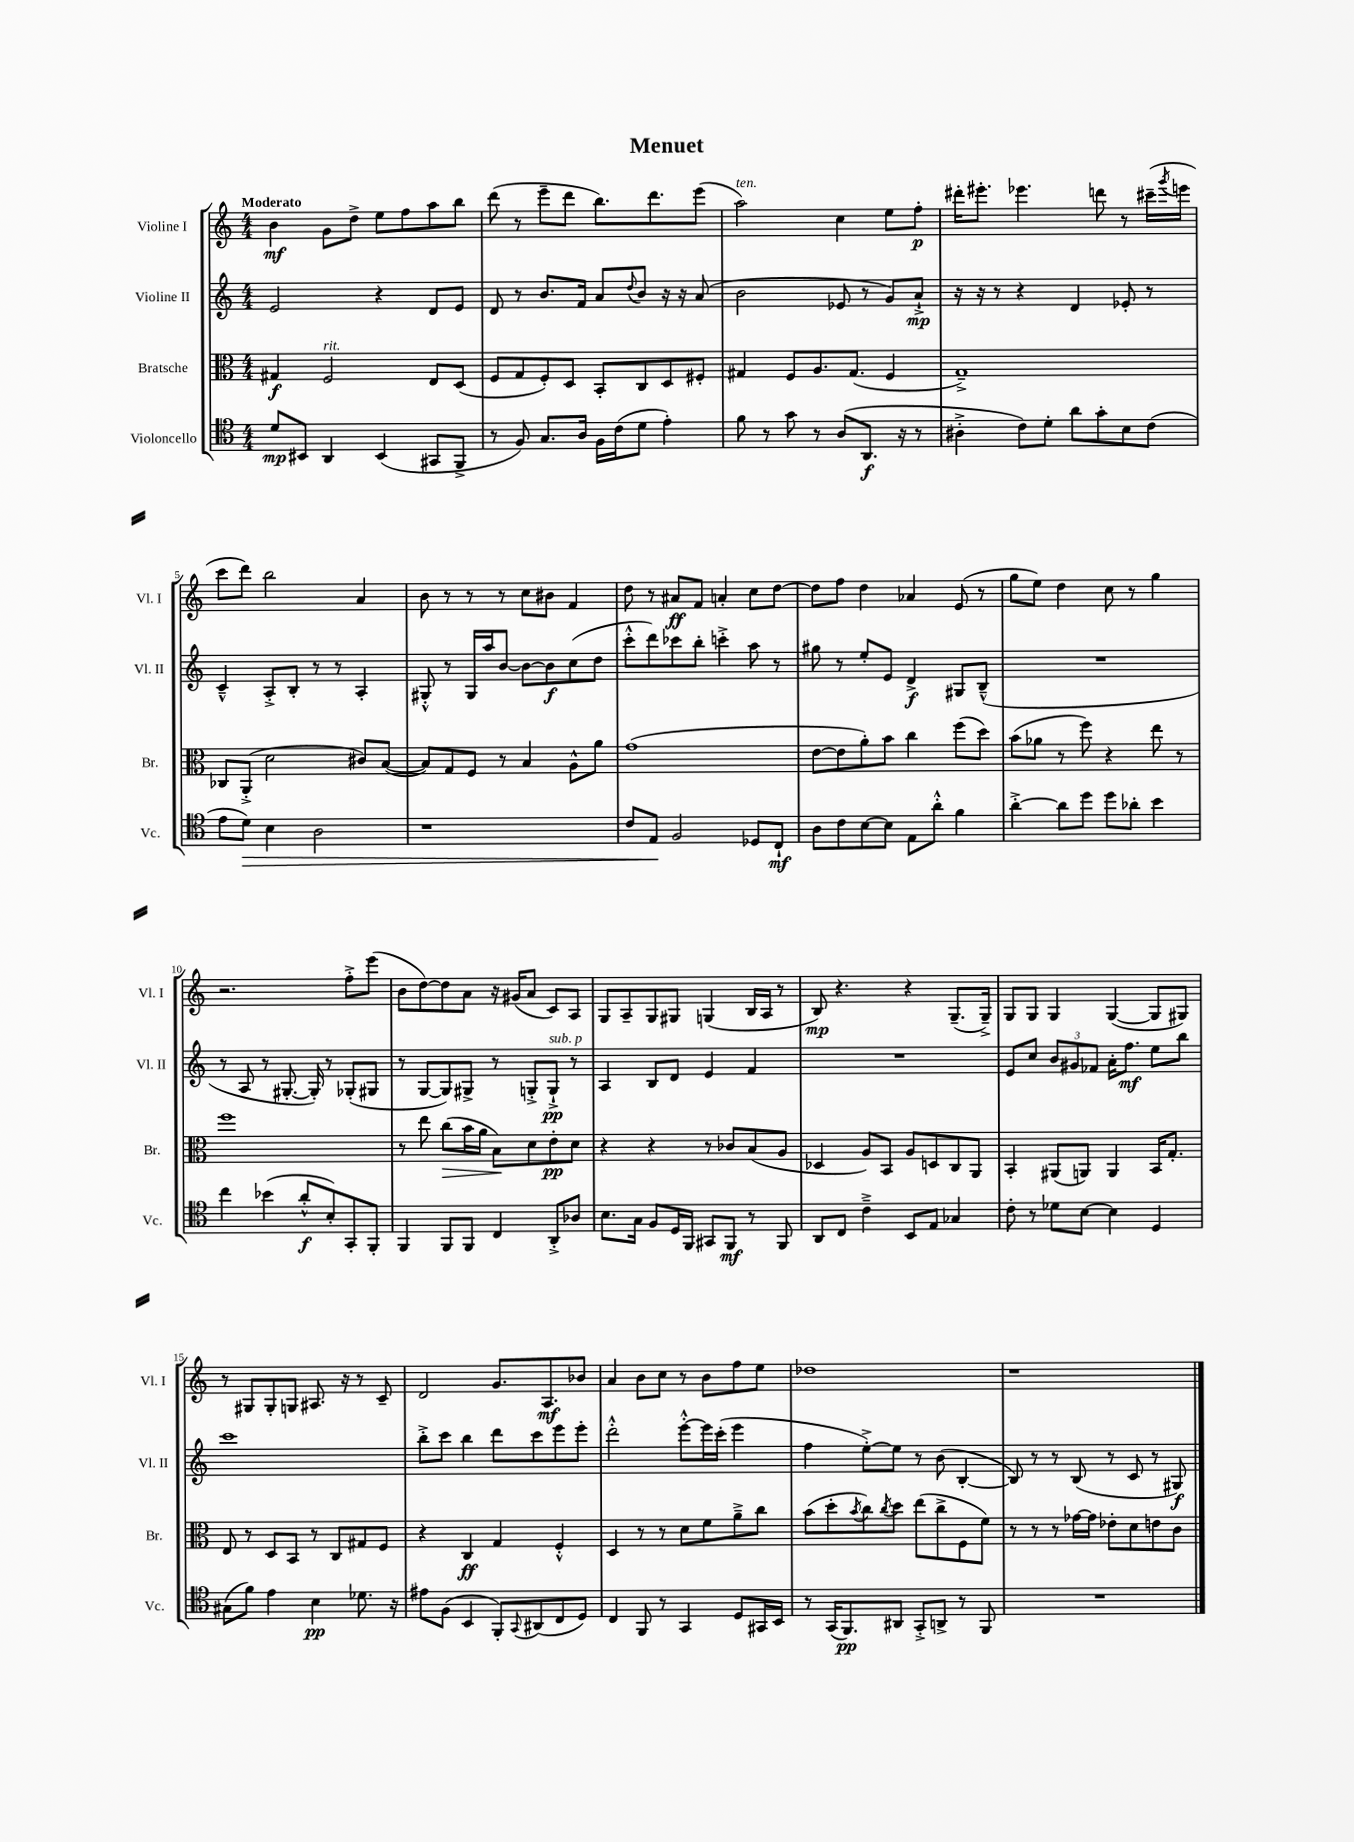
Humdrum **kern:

**kern	**dynam	**kern	**dynam	**kern	**dynam	**kern	**dynam
*part4	*part4	*part3	*part3	*part2	*part2	*part1	*part1
*staff4	*staff4	*staff3	*staff3	*staff2	*staff2	*staff1	*staff1
*I"Violoncello	*	*I"Bratsche	*	*I"Violine II	*	*I"Violine I	*
*I'Vc.	*	*I'Br.	*	*I'Vl. II	*	*I'Vl. I	*
*clefC4	*	*clefC3	*	*clefG2	*	*clefG2	*
*k[]	*	*k[]	*	*k[]	*	*k[]	*
*M4/4	*	*M4/4	*	*M4/4	*	*M4/4	*
=1	=1	=1	=1	=1	=1	=1	=1
!	!	!	!	!	!	!LO:TX:a:B:t=Moderato	!
8d/L	mp	4G#X/	f	2e/	.	4b\	mf
8BB#X/J	.	.	.	.	.	.	.
!	!	!LO:TX:a:i:t=rit.	!	!	!	!	!
4AA/	.	2F/	.	.	.	8g\L	.
.	.	.	.	.	.	8dd^\J	.
(4BB#/	.	.	.	4r	.	8ee\L	.
.	.	.	.	.	.	8ff\	.
8GG#X/L	.	8E/L	.	8d/L	.	8aa\	.
8FF^/J	.	(8D/J	.	8e/J	.	8bb\J	.
=2	=2	=2	=2	=2	=2	=2	=2
8r	.	8F/L	.	8d/	.	(8ddd\	.
8F/)	.	8G/	.	8r	.	8r	.
8.G/L	.	8F'/)	.	8.b/L	.	8eee~\L	.
.	.	8D/J	.	.	.	8ddd\J	.
16A/Jk	.	.	.	16f/Jk	.	.	.
16F\LL	.	8BB'/L	.	8a/L	.	8.bb\L)	.
(16c\J	.	.	.	.	.	.	.
.	.	.	.	8qqdd/	.	.	.
8d\J	.	8C/	.	8b/J	.	.	.
.	.	.	.	.	.	8.ddd\	.
4e'\)	.	8D/	.	16r	.	.	.
.	.	.	.	16r	.	.	.
.	.	8F#X'/J	.	(8a/	.	(8eee\J	.
=3	=3	=3	=3	=3	=3	=3	=3
!	!	!	!	!	!	!LO:TX:a:i:t=ten.	!
8f\	.	4G#X/	.	2b\	.	2aa\)	.
8r	.	.	.	.	.	.	.
8g\	.	8F/L	.	.	.	.	.
8r	.	8.A/	.	.	.	.	.
(8A/L	.	.	.	8e-X/	.	4cc\	.
.	.	(8.G#/J	.	.	.	.	.
8.AA/J	f	.	.	8r	.	.	.
.	.	4F/	.	8g/L)	.	8ee\L	.
16r	.	.	.	.	.	.	.
8r	.	.	.	8a`^/J	mp	8ff'\J	p
=4	=4	=4	=4	=4	=4	=4	=4
4A#X'^\	.	1G~^)	.	16r	.	16ddd#X'\KL	.
.	.	.	.	16r	.	8.eee#X'\J	.
.	.	.	.	8r	.	.	.
8c\L)	.	.	.	4r	.	4.eee-X\	.
8d'\J	.	.	.	.	.	.	.
8a\L	.	.	.	4d/	.	.	.
8g'\	.	.	.	.	.	8dddn\	.
8B\	.	.	.	8e-X'/	.	8r	.
(8c\J	.	.	.	8r	.	(16ccc#X~\LL	.
.	.	.	.	.	.	8qggg/	.
.	.	.	.	.	.	16eeen\JJ	.
!!LO:LB:g=z
=5	=5	=5	=5	=5	=5	=5	=5
8e\L	.	8C-X/L	.	4c~^^/	.	8ccc\L	.
!	!LO:HP:b	!	!	!	!	!	!
8d\J)	>	(8AA'^/J	.	.	.	8ddd\J)	.
4B\	.	2d\	.	8A'^/L	.	2bb\	.
.	.	.	.	8B'/J	.	.	.
2A\	.	.	.	8r	.	.	.
.	.	.	.	8r	.	.	.
.	.	8c#X/L)	.	4A'/	.	4a/	.
.	.	([8B/J	.	.	.	.	.
=6	=6	=6	=6	=6	=6	=6	=6
1r	.	8B/L])	.	8G#X'^^/	.	8b\	.
.	.	8G/	.	8r	.	8r	.
.	.	8F/J	.	16G#/LL	.	8r	.
.	.	.	.	16aa/J	.	.	.
.	.	8r	.	[8b/J	.	8r	.
.	.	4B/	.	8b\L_	.	8cc\L	.
.	.	.	.	8b\]	f	8b#X\J	.
.	.	8A^^\L	.	(8cc\	.	4f/	.
.	.	8a\J	.	8dd\J	.	.	.
=7	=7	=7	=7	=7	=7	=7	=7
8c/L	.	(1g	.	8ccc'^^\L	.	8dd\	.
8E/J	.	.	.	8ddd\)	.	8r	.
2F/	]	.	.	8ccc-X\	.	8a#X/L	ff
.	.	.	.	8bb'\J	.	8f/J	.
.	.	.	.	4cccn'^\	.	4an'/	.
8D-X/L	.	.	.	8aa\	.	8cc\L	.
8C`/J	mf	.	.	8r	.	[8dd\J	.
=8	=8	=8	=8	=8	=8	=8	=8
8A\L	.	[8e\L	.	8gg#X\	.	8dd\L]	.
8c\	.	8e\]	.	8r	.	8ff\J	.
[8B\	.	8a'\)	.	8ee'/L	.	4dd\	.
8B\J]	.	8b\J	.	8e/J	.	.	.
8E\L	.	4cc\	.	4d^/	f	4a-X/	.
8a'^^\J	.	.	.	.	.	.	.
4f\	.	(8ff\L	.	8G#X/L	.	(8e/	.
.	.	8dd\J)	.	(8B~^^/J	.	8r	.
=9	=9	=9	=9	=9	=9	=9	=9
[4a'^\	.	(8b\L	.	1r	.	8gg\L	.
.	.	8a-X\J	.	.	.	8ee\J)	.
8a\L]	.	8r	.	.	.	4dd\	.
8dd\J	.	8ff\)	.	.	.	.	.
8dd\L	.	4r	.	.	.	8cc\	.
8a-X'\J	.	.	.	.	.	8r	.
4b\	.	8ee\	.	.	.	4gg\	.
.	.	8r	.	.	.	.	.
!!LO:LB:g=z
=10	=10	=10	=10	=10	=10	=10	=10
4cc\	.	1ff	.	8r	.	2.r	.
.	.	.	.	8A/	.	.	.
(4b-X\	.	.	.	8r	.	.	.
.	.	.	.	[8.G#X'/	.	.	.
8a'^^/L	f	.	.	.	.	.	.
.	.	.	.	16G#'/])	.	.	.
8B'/)	.	.	.	8r	.	.	.
8GG'/	.	.	.	(8G-X'/L	.	8ff'^\L	.
8FF'/J	.	.	.	8G#X/J	.	(8eee\J	.
=11	=11	=11	=11	=11	=11	=11	=11
4FF/	.	8r	.	8r	.	8b\L	.
.	.	8ee\	.	[8G/L	.	[8dd\)	.
!	!	!	!LO:HP:b	!	!	!	!
8FF/L	.	(8cc\L	>	8G/])	.	8dd\]	.
8FF/J	.	16b\L	.	8G#X^/J	.	8a\J	.
.	.	16a\JJ	.	.	.	.	.
4C/	.	8B\L)	.	8r	.	16r	.
.	.	.	.	.	.	(16g#X/KL	.
.	.	8d\	]	8Gn'^/L	.	8a/J	.
!	!	!	!	!LO:TX:a:i:t=sub. p	!	!	!
8AA'^/L	.	8e'\	pp	8G`^/J	pp	8c/L)	.
8A-X/J	.	8d\J	.	8r	.	8A/J	.
=12	=12	=12	=12	=12	=12	=12	=12
8.B\L	.	4r	.	4A/	.	8G/L	.
.	.	.	.	.	.	8A~/	.
16G\Jk	.	.	.	.	.	.	.
8F/L	.	4r	.	8B/L	.	8G/	.
16D/L	.	.	.	8d/J	.	8G#X/J	.
16FF/JJ	.	.	.	.	.	.	.
8GG#X/L	.	8r	.	4e/	.	(4Gn/	.
8FF/J	mf	8c-X/L	.	.	.	.	.
8r	.	(8B/	.	4f/	.	16B/LL	.
.	.	.	.	.	.	16A/JJ	.
8FF/	.	8A/J	.	.	.	8r	.
=13	=13	=13	=13	=13	=13	=13	=13
8AA/L	.	4D-X/	.	1r	.	8B/)	mp
8C/J	.	.	.	.	.	4.r	.
4c~^\	.	8A/L)	.	.	.	.	.
.	.	8BB/J	.	.	.	.	.
8BB/L	.	8A/L	.	.	.	4r	.
8E/J	.	8Dn/	.	.	.	.	.
4G-X/	.	8C/	.	.	.	(8.G~/L	.
.	.	8AA/J	.	.	.	.	.
.	.	.	.	.	.	16G~^/Jk)	.
=14	=14	=14	=14	=14	=14	=14	=14
8c'\	.	4BB'/	.	8e/L	.	8G/L	.
8r	.	.	.	8cc/J	.	8G/J	.
8d-X\L	.	(8AA#X/L	.	12b/L	.	4G/	.
.	.	.	.	12g#X/	.	.	.
[8B\J	.	8AAn/J)	.	.	.	.	.
.	.	.	.	12f-X/J	.	.	.
4B\]	.	4AA/	.	16a'\KL	.	([4G/	.
.	.	.	.	8.ff\J	mf	.	.
4D/	.	16BB/KL	.	8ee\L	.	8G/L]	.
.	.	8.G'/J	.	.	.	.	.
.	.	.	.	8bb\J	.	8G#X/J)	.
!!LO:LB:g=z
=15	=15	=15	=15	=15	=15	=15	=15
(8G#X\L	.	8E/	.	1ccc	.	8r	.
8f\J)	.	8r	.	.	.	8G#X/L	.
4e\	.	8D/L	.	.	.	8G#'/	.
.	.	8BB/J	.	.	.	8Gn/J	.
4B\	pp	8r	.	.	.	8.A#X/	.
.	.	8C/L	.	.	.	.	.
.	.	.	.	.	.	16r	.
8.d-X\	.	8G#X/	.	.	.	8r	.
.	.	8F/J	.	.	.	8c~/	.
16r	.	.	.	.	.	.	.
=16	=16	=16	=16	=16	=16	=16	=16
8e#X\L	.	4r	.	8bb'^\L	.	2d/	.
(8F\J	.	.	.	8ccc\J	.	.	.
4BB/	.	4C/	ff	4bb\	.	.	.
8FF'/L)	.	4G/	.	8ddd\L	.	8.g/L	.
8qqGG/	.	.	.	.	.	.	.
(8AA#X/	.	.	.	8ccc\	.	.	.
.	.	.	.	.	.	8.A/	mf
8C/	.	4F'^^/	.	8eee\	.	.	.
8D/J)	.	.	.	8eee'\J	.	8b-X/J	.
=17	=17	=17	=17	=17	=17	=17	=17
4C/	.	4D/	.	2ddd'^^\	.	4a/	.
8FF/	.	8r	.	.	.	8b\L	.
8r	.	8r	.	.	.	8cc\J	.
4GG/	.	8d\L	.	[8eee'^^\L	.	8r	.
.	.	8f\	.	16eee\L]	.	8b\L	.
.	.	.	.	(16ccc'\JJ	.	.	.
8D/L	.	8a~^\	.	4eee\	.	8ff\	.
16GG#X/L	.	8cc\J	.	.	.	8ee\J	.
16BB/JJ	.	.	.	.	.	.	.
=18	=18	=18	=18	=18	=18	=18	=18
8r	.	(8b\L	.	4ff\	.	1dd-X	.
(16GG/KL	.	8dd'\	.	.	.	.	.
8.FF/)	pp	.	.	.	.	.	.
.	.	8qb/	.	.	.	.	.
.	.	8cc\)	.	[8ee'^\L)	.	.	.
.	.	8qcc/	.	.	.	.	.
8AA#X/J	.	8dd\J	.	8ee\J]	.	.	.
8GG'^/L	.	(8ee\L	.	8r	.	.	.
8AAn^/J	.	8cc^\	.	(8b\	.	.	.
8r	.	8F\	.	[4B'/	.	.	.
8FF/	.	8f\J)	.	.	.	.	.
=19	=19	=19	=19	=19	=19	=19	=19
1r	.	8r	.	8B/])	.	1r	.
.	.	8r	.	8r	.	.	.
.	.	8r	.	8r	.	.	.
.	.	[16g-X\LL	.	(8B/	.	.	.
.	.	16g-\JJ]	.	.	.	.	.
.	.	8e-X'\L	.	8r	.	.	.
.	.	8d\	.	8c/	.	.	.
.	.	8en\	.	8r	.	.	.
.	.	8c\J	.	8G#X/)	f	.	.
==	==	==	==	==	==	==	==
*-	*-	*-	*-	*-	*-	*-	*-
